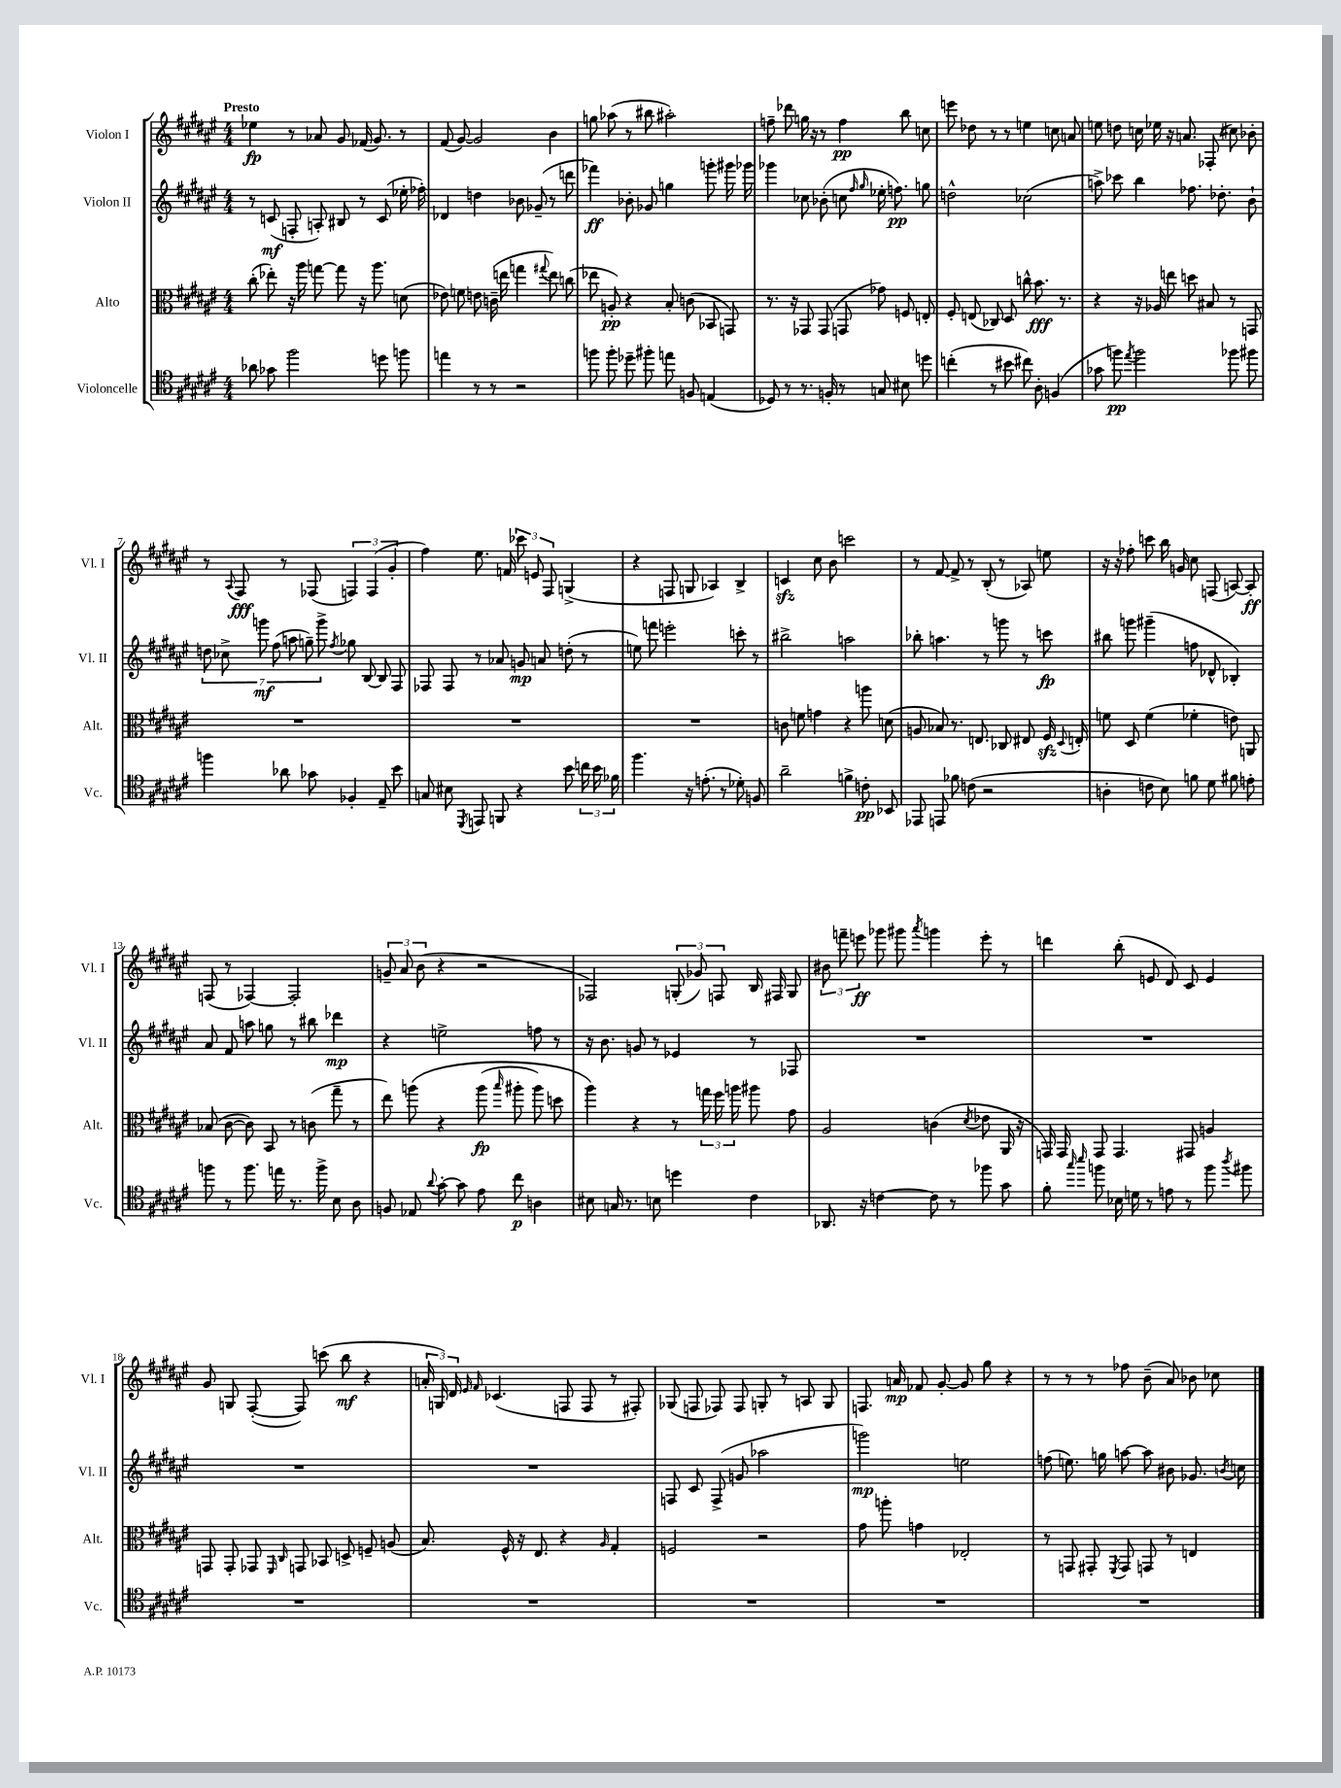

**kern	**dynam	**kern	**dynam	**kern	**dynam	**kern	**dynam
*part4	*part4	*part3	*part3	*part2	*part2	*part1	*part1
*staff4	*staff4	*staff3	*staff3	*staff2	*staff2	*staff1	*staff1
*I"Violoncelle	*	*I"Alto	*	*I"Violon II	*	*I"Violon I	*
*I'Vc.	*	*I'Alt.	*	*I'Vl. II	*	*I'Vl. I	*
*clefC4	*	*clefC3	*	*clefG2	*	*clefG2	*
*k[f#c#g#d#a#e#]	*	*k[f#c#g#d#a#e#]	*	*k[f#c#g#d#a#e#]	*	*k[f#c#g#d#a#e#]	*
*M4/4	*	*M4/4	*	*M4/4	*	*M4/4	*
=1	=1	=1	=1	=1	=1	=1	=1
!	!	!	!	!	!	!LO:TX:a:B:t=Presto	!
8a-X\	.	(8cc#'\	.	8r	.	4ee-X\	fp
8g-X\	.	8ee-X'\)	.	(8cn/	mf	.	.
2ff#\	.	16r	.	8Fn'/	.	8r	.
.	.	16aa#\	.	.	.	.	.
.	.	[8ggn\	.	8An'/)	.	8a-X/	.
.	.	8gg\]	.	8B#X/	.	8g#/	.
.	.	16r	.	8r	.	(16f-X/	.
.	.	8.aa#\	.	.	.	8.g#/)	.
8ddn\	.	.	.	(8c/	.	.	.
8ffn\	.	(8dn\	.	16ee-X'\	.	8r	.
.	.	.	.	16ff-X'\)	.	.	.
=2	=2	=2	=2	=2	=2	=2	=2
4een\	.	8e-X\)	.	4d-X/	.	(8f#/	.
.	.	8fn\	.	.	.	[8g#/)	.
8r	.	8en\	.	4ddn\	.	2g#/]	.
8r	.	(16cn~\	.	.	.	.	.
.	.	16een\	.	.	.	.	.
2r	.	4ggn\	.	8b-X\	.	.	.
.	.	.	.	(8g-X~/	.	.	.
.	.	8qqgg#X/	.	.	.	.	.
.	.	8ee\)	.	8r	.	4b\	.
.	.	(8ccn\	.	8dddn\	.	.	.
=3	=3	=3	=3	=3	=3	=3	=3
8ffn\	.	8ee-X\	.	4fff-X\)	ff	8ggn\	.
8ff'\	.	8An'/)	pp	.	.	(8aa-X\	.
8dd-X~\	.	4r	.	8b-X'\	.	8r	.
8ff#X'\	.	.	.	8g-X/	.	8bb#X\	.
8een\	.	8B'/	.	4ggn\	.	2aa#X'\)	.
8Fn/	.	(8cn\	.	.	.	.	.
(4En/	.	8BB-X/	.	8gggn'\	.	.	.
.	.	8GGn/)	.	16ggg#X\	.	.	.
.	.	.	.	16ggg-X\	.	.	.
=4	=4	=4	=4	=4	=4	=4	=4
8D-X/)	.	8.r	.	4ggg-X\	.	8ffn~\	.
8r	.	.	.	.	.	8ddd-X\	.
.	.	16r	.	.	.	.	.
8.r	.	8GG-X/	.	8cc-X\	.	16ggn\	.
.	.	.	.	.	.	16r	.
.	.	(8GG-/	.	(8b-X'\	.	8r	.
16Fn'/	.	.	.	.	.	.	.
8r	.	8GGn/	.	8ccn\	.	4ff\	pp
.	.	.	.	16qqff#/	.	.	.
.	.	.	.	16qqgg#/	.	.	.
8Gn/	.	8g-X\)	.	16ee-X'\	.	.	.
.	.	.	.	8.ffn\)	pp	.	.
8B#X\	.	8Fn/	.	.	.	8bb\	.
8ddn\	.	8En'/	.	8ggn\	.	8ccn\	.
=5	=5	=5	=5	=5	=5	=5	=5
(4ccn'\	.	8F#'/	.	2ddn^^\	.	8eeen\	.
.	.	(8En/	.	.	.	8dd-X\	.
8r	.	8C-X/)	.	.	.	8r	.
8b#X\	.	8D#/	.	.	.	8r	.
8cc#X\)	.	8ccn^^\	.	(2cc-X\	.	4een\	.
8A#'\	.	8.b\	fff	.	.	.	.
(4Fn/	.	.	.	.	.	8ccn\	.
.	.	8.r	.	.	.	.	.
.	.	.	.	.	.	8an/	.
=6	=6	=6	=6	=6	=6	=6	=6
8g-X\	.	4r	.	8aan^\)	.	8een\	.
8ffn\)	pp	.	.	8ccc-X\	.	8ddn\	.
8qee#/	.	.	.	.	.	.	.
2ff\	.	16r	.	4bb\	.	16ccn\	.
.	.	16A-X/	.	.	.	16ee-X\	.
.	.	8een\	.	.	.	16r	.
.	.	.	.	.	.	8.an/	.
.	.	8ddn\	.	8.ff-X\	.	.	.
.	.	8B#X/	.	.	.	(8F-X'/	.
.	.	.	.	8.dd-X'\	.	.	.
8ff-X\	.	8r	.	.	.	8cc#X\)	.
8ff#X\	.	8GGn/	.	8b`\	.	8b-X'\	.
!!LO:LB:g=z
=7	=7	=7	=7	=7	=7	=7	=7
4ffn\	.	1r	.	14ddn\	.	8r	.
.	.	.	.	14cc-X^\	.	.	.
.	.	.	.	.	.	8qqA#/	.
.	.	.	.	.	.	8F#/	fff
.	.	.	.	14gggn\	mf	.	.
.	.	.	.	(14ff#\	.	.	.
8a-X\	.	.	.	.	.	8r	.
.	.	.	.	14aan\	.	.	.
.	.	.	.	14ggn~\)	.	.	.
8g-X\	.	.	.	.	.	(8F-X/	.
.	.	.	.	14ggg^\	.	.	.
.	.	.	.	8qff#/	.	.	.
4F-X'/	.	.	.	8gg-X\	.	6Fn/)	.
.	.	.	.	[8B/	.	.	.
.	.	.	.	.	.	(6F/	.
8E#~/	.	.	.	8B/]	.	.	.
.	.	.	.	.	.	6g#'/	.
8b\	.	.	.	8F#/	.	.	.
=8	=8	=8	=8	=8	=8	=8	=8
8Gn/	.	1r	.	8F-X/	.	4ff#\)	.
8B#X\	.	.	.	8F-/	.	.	.
8qDD#/	.	.	.	.	.	.	.
8EEn/	.	.	.	8r	.	8.ee#\	.
8FFn/	.	.	.	8a-X/	.	.	.
.	.	.	.	.	.	16fn/	.
4r	.	.	.	8gn/	mp	12ccc-X\	.
.	.	.	.	.	.	12en/	.
.	.	.	.	8an/	.	.	.
.	.	.	.	.	.	12F#/	.
8b\	.	.	.	(8ddn'\	.	(4Gn^/	.
24ccn\	.	.	.	8r	.	.	.
24b\	.	.	.	.	.	.	.
24f-X\	.	.	.	.	.	.	.
=9	=9	=9	=9	=9	=9	=9	=9
4.ff#\	.	1r	.	8een\)	.	4r	.
.	.	.	.	8fffn\	.	.	.
.	.	.	.	2eeen'\	.	8Fn/	.
16r	.	.	.	.	.	8Gn/	.
(8.en'\	.	.	.	.	.	.	.
.	.	.	.	.	.	4A-X/)	.
8r	.	.	.	.	.	.	.
8d-X'\)	.	.	.	8cccn'\	.	4B^/	.
8Fn/	.	.	.	8r	.	.	.
=10	=10	=10	=10	=10	=10	=10	=10
2a#~\	.	8cn\	.	2bb#X^\	.	4cnzz/	.
.	.	8fn\	.	.	.	.	.
.	.	4gn\	.	.	.	8cc#\	.
.	.	.	.	.	.	8b\	.
4fn^\	.	4r	.	2aan\	.	2cccn\	.
8cn'\	pp	8aan\	.	.	.	.	.
8BB-X/	.	(8dn\	.	.	.	.	.
=11	=11	=11	=11	=11	=11	=11	=11
8EE-X/	.	8An/	.	8bb-X'\	.	8r	.
8EEn/	.	8B-X/)	.	4.aan\	.	[8f#/	.
8f-X\	.	8.r	.	.	.	8f#^/]	.
(8cn\	.	.	.	.	.	8r	.
.	.	8.En/	.	.	.	.	.
2r	.	.	.	8r	.	(8B'/	.
.	.	8C-X/	.	8gggn\	.	8r	.
.	.	8E#X/	.	8r	.	8A-X/)	.
.	.	16F#zz/	.	8cccn\	fp	8een\	.
.	.	8qqD#/	.	.	.	.	.
.	.	16En'/	.	.	.	.	.
=12	=12	=12	=12	=12	=12	=12	=12
4An'\	.	8fn\	.	8bb#X\	.	16r	.
.	.	.	.	.	.	16r	.
.	.	8D#/	.	8gggn\	.	8ff-X'\	.
8cn\	.	(4f\	.	(4ggg#X~\	.	8cccn\	.
8B\)	.	.	.	.	.	16bb\	.
.	.	.	.	.	.	16gn/	.
8fn\	.	4f-X'\	.	8ffn\	.	8cc#\	.
8d#\	.	.	.	8d-X^^/	.	(8Fn/	.
8f#X\	.	8en\)	.	4B-X'/)	.	[8An/)	.
8en'\	.	8AAn/	.	.	.	8A'/]	ff
!!LO:LB:g=z
=13	=13	=13	=13	=13	=13	=13	=13
8ffn\	.	(8B-X/	.	8a#/	.	(8Fn/	.
8r	.	[8c#\	.	8f#/	.	8r	.
8.ff\	.	8c#\])	.	8aan\	.	[4F-X/)	.
.	.	8BB/	.	8ggn\	.	.	.
16een\	.	.	.	.	.	.	.
8.r	.	8r	.	8r	.	2F-'/]	.
.	.	(8cn\	.	8bb#X\	.	.	.
16ff^\	.	.	.	.	.	.	.
8B\	.	8gg#~\	.	4ddd-X\	mp	.	.
8A#\	.	8r	.	.	.	.	.
=14	=14	=14	=14	=14	=14	=14	=14
8Fn/	.	8ee#\)	.	4r	.	12gn~/	.
.	.	.	.	.	.	12a#/	.
8E-X/	.	(8aan\	.	.	.	.	.
.	.	.	.	.	.	(12b\	.
8qqa#/	.	.	.	.	.	.	.
[8g#'\	.	4r	.	2een^\	.	4r	.
8g#\]	.	.	.	.	.	.	.
8e#\	.	(8aa\	fp	.	.	2r	.
.	.	16qqbb/	.	.	.	.	.
8cc#\	p	8aa#X'\	.	.	.	.	.
4An\	.	8aa#\)	.	8ffn\	.	.	.
.	.	8ddn\	.	8r	.	.	.
=15	=15	=15	=15	=15	=15	=15	=15
8B#X\	.	4aa#\)	.	16r	.	2F-X/)	.
.	.	.	.	8.b\	.	.	.
16Gn/	.	.	.	.	.	.	.
8.r	.	.	.	.	.	.	.
.	.	4r	.	8gn/	.	.	.
8Bn\	.	.	.	8r	.	.	.
4ddn\	.	8r	.	4e-X/	.	(12Gn'/	.
.	.	.	.	.	.	12g-X/)	.
.	.	24ggn\	.	.	.	.	.
.	.	24ff#\	.	.	.	12Fn/	.
.	.	24aan\	.	.	.	.	.
4c#\	.	8aa#X\	.	8r	.	16B/	.
.	.	.	.	.	.	16F#X/	.
.	.	8g#\	.	8F-X/	.	8G/	.
=16	=16	=16	=16	=16	=16	=16	=16
8.AA-X/	.	2A#/	.	1r	.	12b#X\	.
.	.	.	.	.	.	12fffn~\	.
.	.	.	.	.	.	12eeen\	ff
16r	.	.	.	.	.	.	.
[4cn\	.	.	.	.	.	8ggg-X\	.
.	.	.	.	.	.	8ggg#X\	.
.	.	.	.	.	.	8qaaa#/	.
8c\]	.	(4cn\	.	.	.	4gggn\	.
8r	.	.	.	.	.	.	.
.	.	8qd#/	.	.	.	.	.
8ff-X\	.	8e-X\	.	.	.	8eee'\	.
8g#\	.	16AA#/	.	.	.	8r	.
.	.	16r	.	.	.	.	.
=17	=17	=17	=17	=17	=17	=17	=17
8f#'\	.	16GGn/)	.	1r	.	4dddn\	.
.	.	16GG/	.	.	.	.	.
16qqgg#/	.	.	.	.	.	.	.
16qqbb/	.	.	.	.	.	.	.
8ffn\	.	8GG/	.	.	.	.	.
16B-X\	.	4.GG/	.	.	.	(8bb'\	.
16dn\	.	.	.	.	.	.	.
8r	.	.	.	.	.	8en/	.
8en\	.	.	.	.	.	8d#/)	.
8r	.	8GG#X/	.	.	.	8c#/	.
8ff\	.	4An/	.	.	.	4e/	.
8qaa#/	.	.	.	.	.	.	.
8ff#X\	.	.	.	.	.	.	.
!!LO:LB:g=z
=18	=18	=18	=18	=18	=18	=18	=18
1r	.	8GGn/	.	1r	.	8g#/	.
.	.	8GG'/	.	.	.	8Gn/	.
.	.	8GG-X/	.	.	.	([8F#'/	.
.	.	16qqFF#/	.	.	.	.	.
.	.	16qqC#/	.	.	.	.	.
.	.	8GGn/	.	.	.	8F#/])	.
.	.	8BB-X/	.	.	.	(8cccn\	.
.	.	8Dn^/	.	.	.	8bb\	mf
.	.	8Fn~/	.	.	.	4r	.
.	.	(8An/	.	.	.	.	.
=19	=19	=19	=19	=19	=19	=19	=19
1r	.	8.B/)	.	1r	.	24an'/	.
.	.	.	.	.	.	24Gn/)	.
.	.	.	.	.	.	24d#/	.
.	.	.	.	.	.	16qqe#/	.
.	.	.	.	.	.	16qqf#/	.
.	.	.	.	.	.	(4.c-X/	.
.	.	16F#^^/	.	.	.	.	.
.	.	16r	.	.	.	.	.
.	.	8.E#/	.	.	.	.	.
.	.	4r	.	.	.	8Fn/	.
.	.	.	.	.	.	8F/	.
.	.	16qqA#/	.	.	.	.	.
.	.	4G#'/	.	.	.	8r	.
.	.	.	.	.	.	8F#X'/)	.
=20	=20	=20	=20	=20	=20	=20	=20
1r	.	2Fn/	.	8Fn/	.	(8G-X/	.
.	.	.	.	8c#/	.	8Fn/	.
.	.	.	.	(8F^/	.	8F-X/)	.
.	.	.	.	8gn/	.	8F-/	.
.	.	2r	.	2aa-X\	.	8Gn'/	.
.	.	.	.	.	.	8r	.
.	.	.	.	.	.	8An/	.
.	.	.	.	.	.	8G/	.
=21	=21	=21	=21	=21	=21	=21	=21
1r	.	8g#\	.	2gggn\)	mp	8.Fn/	.
.	.	8aan'\	.	.	.	.	.
.	.	.	.	.	.	16an/	mp
.	.	4gn\	.	.	.	8f-X/	.
.	.	.	.	.	.	[8g#'/	.
.	.	2E-X'/	.	2een\	.	8g#/]	.
.	.	.	.	.	.	8gg#\	.
.	.	.	.	.	.	4r	.
=22	=22	=22	=22	=22	=22	=22	=22
1r	.	8r	.	(8ffn\	.	8r	.
.	.	8GGn/	.	8.een\)	.	8r	.
.	.	8GG#X'/	.	.	.	8r	.
.	.	.	.	16ggn\	.	.	.
.	.	8qFF#/	.	.	.	.	.
.	.	8GG#/	.	[8aan\	.	8ff-X\	.
.	.	8GGn/	.	8aa\]	.	(8b~\	.
.	.	8r	.	8b#X\	.	8a#/)	.
.	.	4En/	.	8.g-X/	.	8b-X\	.
.	.	.	.	.	.	8cc-X\	.
.	.	.	.	8qbn/	.	.	.
.	.	.	.	16ccn\	.	.	.
==	==	==	==	==	==	==	==
*-	*-	*-	*-	*-	*-	*-	*-
